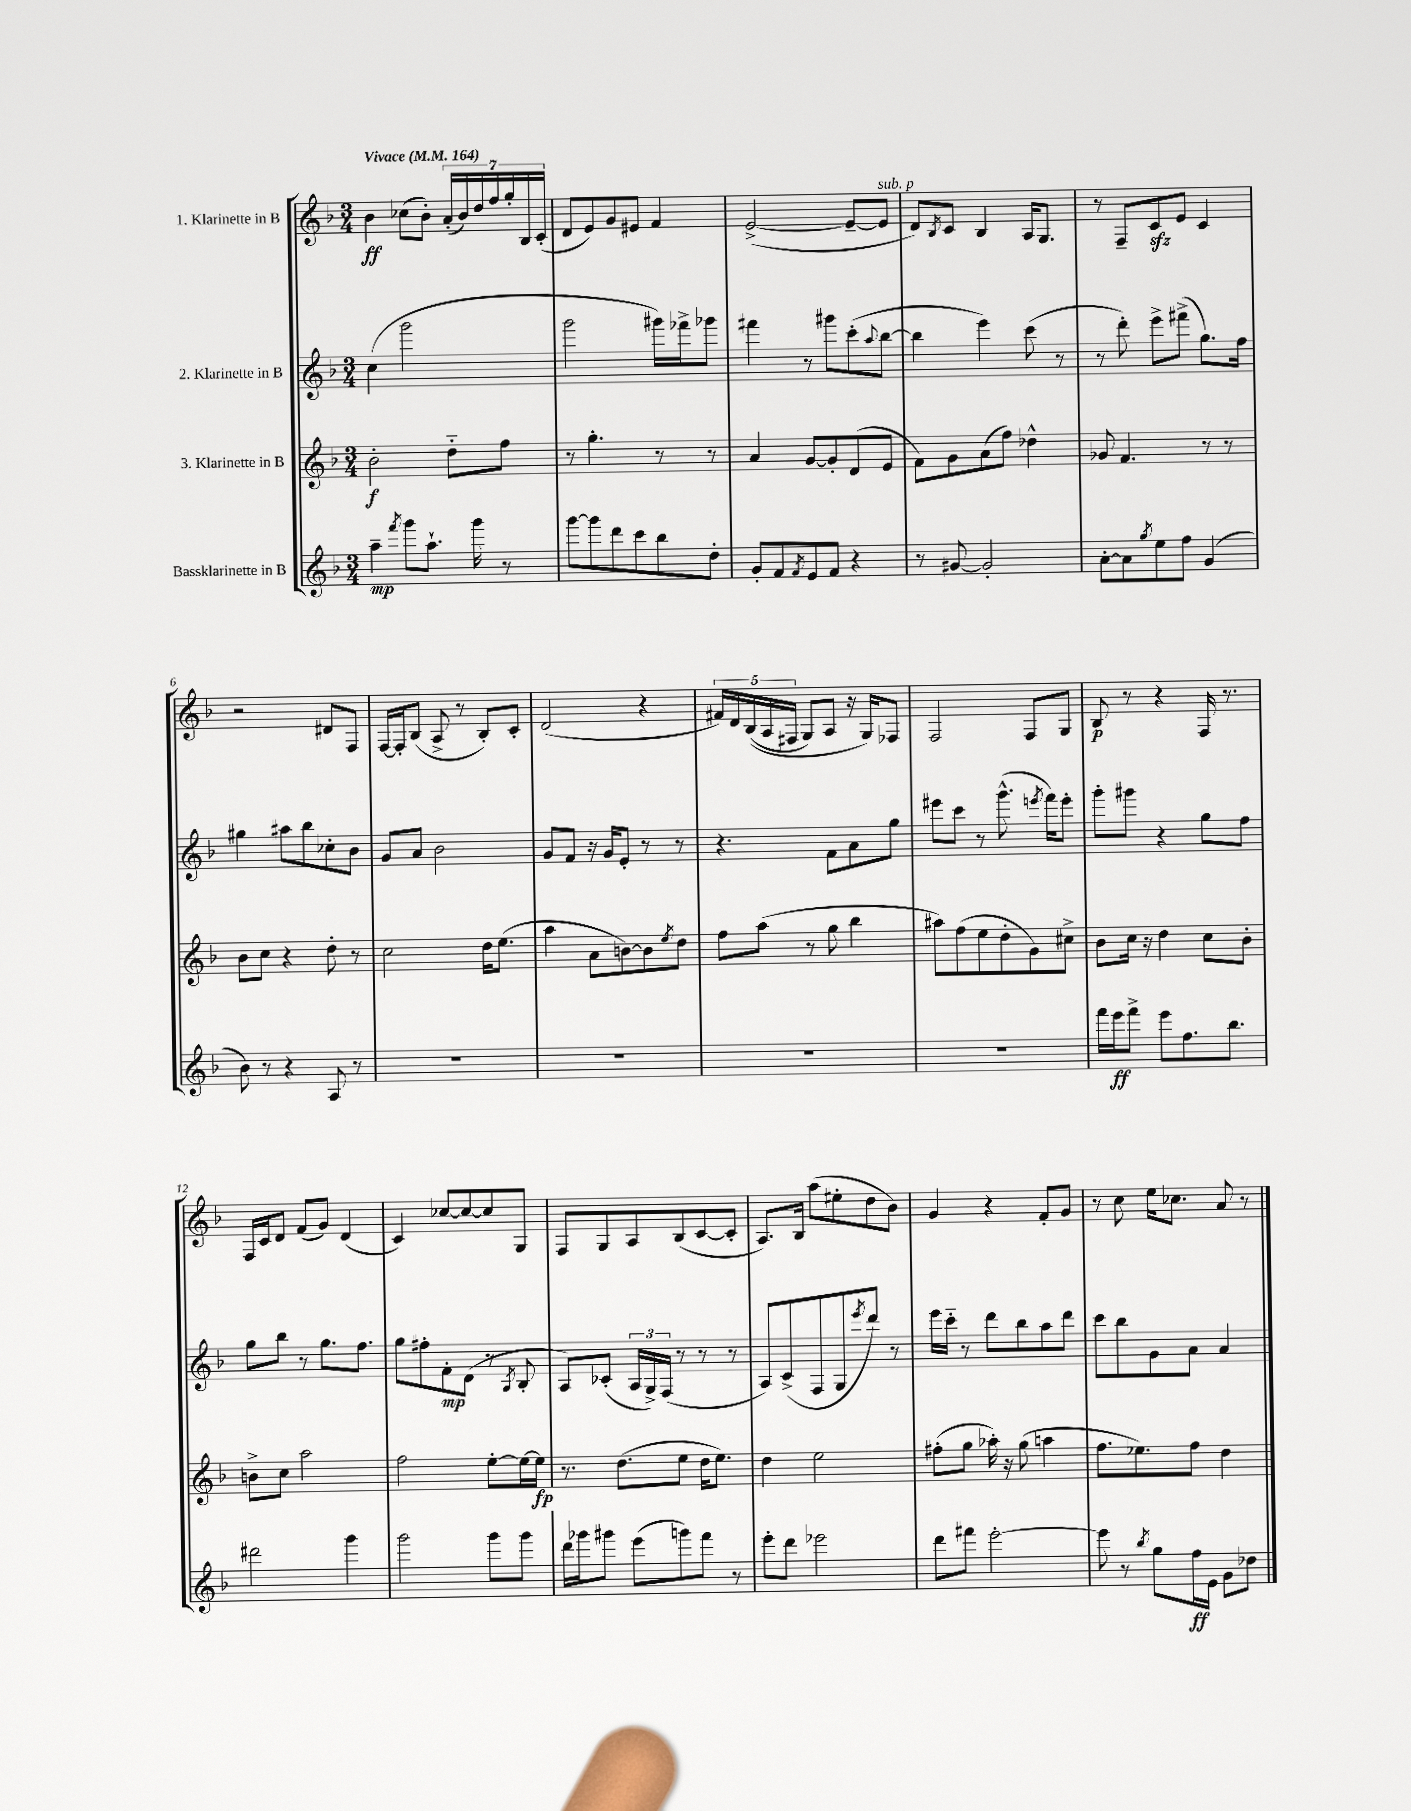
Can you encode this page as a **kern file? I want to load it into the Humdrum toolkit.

**kern	**kern	**kern	**kern
*staff4	*staff3	*staff2	*staff1
*clefG2	*clefG2	*clefG2	*clefG2
*k[b-]	*k[b-]	*k[b-]	*k[b-]
*M3/4	*M3/4	*M3/4	*M3/4
*MM164	*MM164	*MM164	*MM164
4aa~	2b-'	(4cc	4b-
8qfff	.	.	.
8ggg	.	2ggg	(8cc-
8.aa`	.	.	8b-')
.	8dd'~	.	(28a'
.	.	.	28b-)
16ggg	.	.	.
.	.	.	28dd
.	.	.	28ff
8r	8ff	.	.
.	.	.	28gg'
.	.	.	28B-
.	.	.	(28c'
=	=	=	=
[8ggg	8r	2ggg	8d
8ggg]	4.gg'	.	8e)
8ddd	.	.	8g
8ccc	.	.	8e#
8bb-	8r	16ggg#)	4f
.	.	16fff-^	.
8dd'	8r	8ggg-	.
=	=	=	=
8g'	4a	4fff#	([2e^
8f	.	.	.
8qf	.	.	.
8e	[8g	8r	.
8f	8g']	8ggg#	.
4r	(8d	(8ccc'	8e~_
.	.	8qqaa	.
.	8e	[8bb-	8e]
=	=	=	=
8r	8f)	4bb-]	8d)
.	.	.	8qB-
[8g#	8g	.	8c
2g#']	(8a	4eee)	4B-
.	8ff)	.	.
.	4dd-^^	(8ccc	16A
.	.	.	8.G
.	.	8r	.
=	=	=	=
[8a'	8g-	8r	8r
8a]	4.f	8ddd')	8F~
8qgg	.	.	.
8ee	.	8eee^	8c
8ff	.	(8fff#^	8e
(4g	8r	8.gg)	4c
.	8r	.	.
.	.	16ff	.
=	=	=	=
8b-)	8b-	4gg#	2r
8r	8cc	.	.
4r	4r	8aa#	.
.	.	8bb-	.
8A	8dd'	8cc-'	8d#
8r	8r	8b-	8F
=	=	=	=
2.r	2cc	8g	[16F
.	.	.	16F']
.	.	8a	(8B-
.	.	2b-	8A^
.	.	.	8r
.	16dd	.	8B-')
.	(8.ee	.	.
.	.	.	8c'
=	=	=	=
2.r	4aa	8g	(2d
.	.	8f	.
.	8a	16r	.
.	.	16g	.
.	[8b)	8e'	.
.	8b]	8r	4r
.	8qee	.	.
.	8dd	8r	.
=	=	=	=
2.r	8ff	4.r	20f#)
.	.	.	20d
.	.	.	&((20B-
.	(8aa	.	.
.	.	.	20A
.	.	.	20F#
.	8r	.	8G)
.	8gg	8f	8A
.	4bb-	8a	16r
.	.	.	16G&)
.	.	8gg	8F-
=	=	=	=
2.r	8aa#)	8eee#	2F
.	(8ff	8ccc	.
.	8ee	8r	.
.	8dd'	(8.ggg^^	.
.	8g)	.	8F
.	.	8qeee	.
.	.	16fff)	.
.	8cc#^	8eee'	8G
=	=	=	=
16fff	8b-	8ggg'	8B-
16eee	.	.	.
8fff^	16cc	8ggg#	8r
.	16r	.	.
8eee	4dd	4r	4r
8.ff	.	.	.
.	8cc	8gg	16F
8.bb-	.	.	8.r
.	8b-'	8ff	.
=	=	=	=
2ddd#	8b^	8gg	16F
.	.	.	16c
.	8cc	8bb-	8d
.	2aa	8r	(8f
.	.	8.gg	8g)
4ggg	.	.	(4d
.	.	8.ff	.
=	=	=	=
2ggg	2ff	8gg	4c)
.	.	8ff#'	.
.	.	8f'	[8cc-
.	.	(8d	8cc-_
8ggg	[8ee'	8r	8cc-]
.	.	8qA	.
8ggg	16ee_	8B-'	8G
.	16ee]	.	.
=	=	=	=
16ddd	8.r	8A)	8F
16ggg-	.	.	.
8ggg#	.	(8c-'	8G
.	(8.dd	.	.
(8eee	.	24A	8A
.	.	24G^)	.
.	.	(24F	.
8ggg)	8ee	8r	(8B-
8fff	16dd	8r	[8c
.	8.ee)	.	.
8r	.	8r	8c']
=	=	=	=
8eee'	4dd	8A)	8.A)
8ddd	.	(8c^	.
.	.	.	16B-
2eee-	2ee	8F	(8aa
.	.	8G	8ee#'
.	.	8qeee	.
.	.	8ddd)	8dd
.	.	8r	8b-)
=	=	=	=
8ddd	(8ff#'	16eee	4g
.	.	16ccc'~	.
8fff#	8gg	8r	.
[2eee'	16aa-')	8ddd	4r
.	16r	.	.
.	(8gg	8bb-	.
.	4aa	8aa	8f'
.	.	8ddd	8g
=	=	=	=
8eee]	8.ff	8ccc	8r
8r	.	8bb-	8cc
.	8.ee-)	.	.
8qbb-	.	.	.
8gg	.	8g	16ee
.	.	.	8.cc-
16ff	8ff	8a	.
16e	.	.	.
8g	4dd	4a	8a
8dd-	.	.	8r
==	==	==	==
*-	*-	*-	*-
